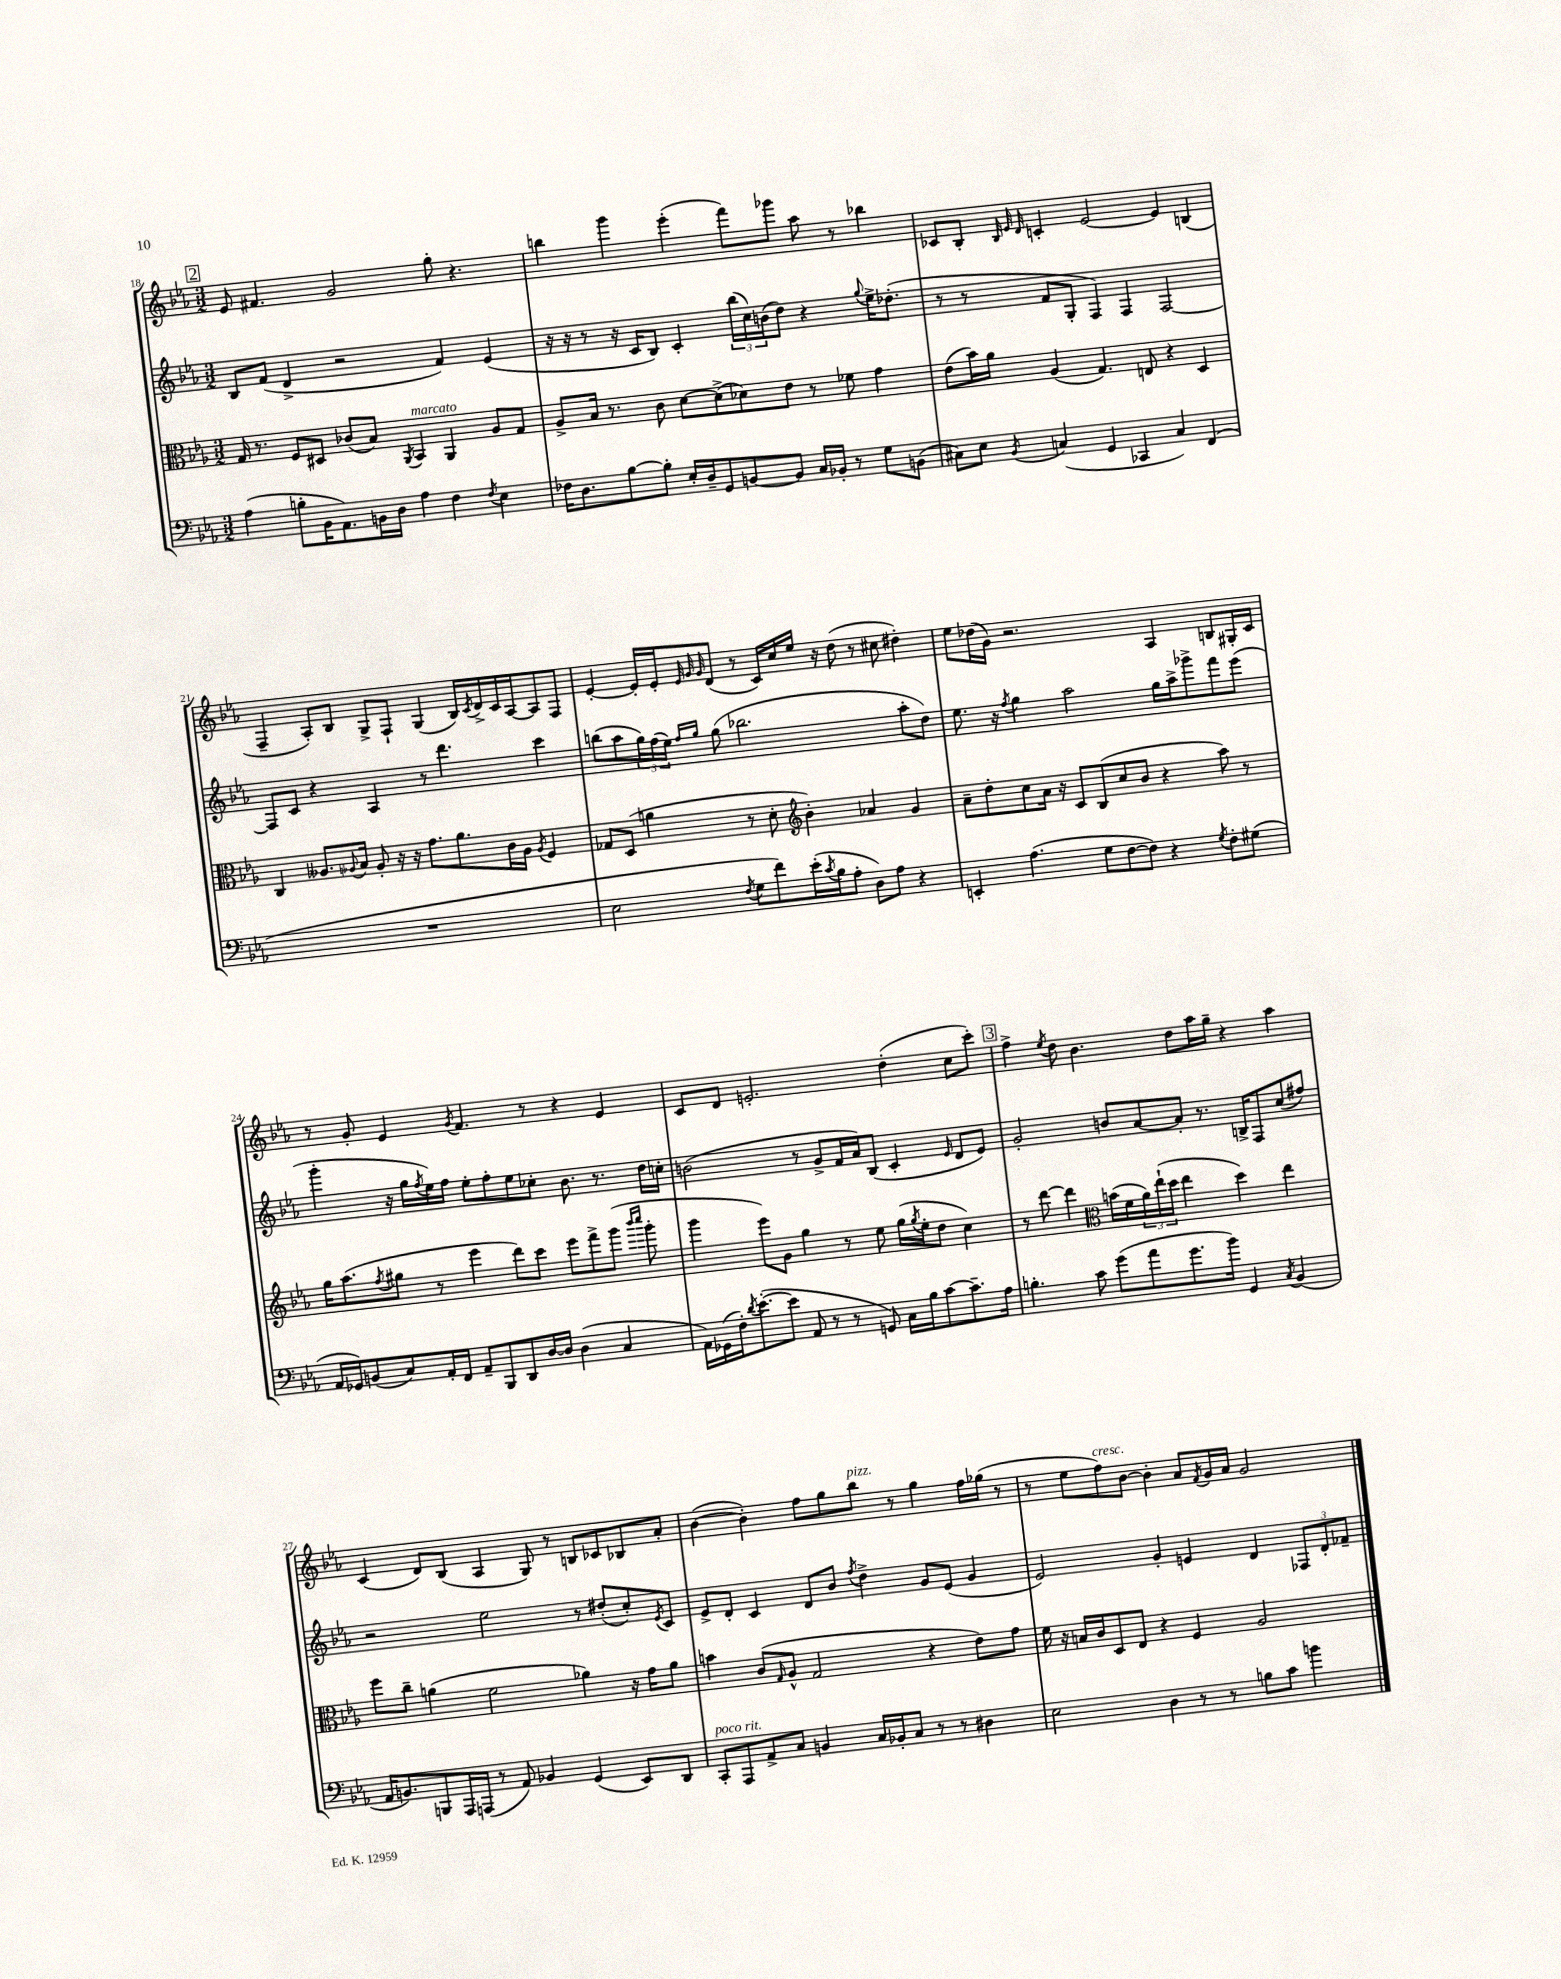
<<
\new StaffGroup <<
\new Staff = "s0" {
    \clef treble \key ees \major \numericTimeSignature \time 3/2
    \mark \markup { \box "2" } ees'8 fis'4. g'2 g''8-. r4. |
    b''4 g'''4 ees'''4-.( f'''8) ges'''8 aes''8 r8 bes''4 |
    ces'8 bes8-. \grace { bes32 ees'32 d'32 } c'4-. ees'2~ ees'4 b4( |
    f4-- aes8-.) bes8 g8-> f8-! g4( bes16) \acciaccatura { c'8 } d'16-> c'16 aes16~ aes8 f8 |
    ees'4~-. ees'16-. ees'16-. \grace { ees'32 g'32 g'32 } d'8( r8 c'16) c''16 ees''16 r16 d''8( r8 cis''8 dis''4-.) |
    ees''8 des''16( g'16) r2. aes4 b8 gis16-. c'16 |
    r8 g'8-. ees'4 \acciaccatura { g'8 } f'4. r8 r4 ees'4 |
    c'8 d'8 e'2.-. d''4-.( c''8 c'''8-.) |
    \mark \markup { \box "3" } f''4-> \acciaccatura { ees''8 } d''8 bes'4. d''8 aes''16 g''16-- r4 aes''4 |
    c'4( d'8) bes8( aes4 g8) r8 b8 ces'8 bes8 aes'8-. |
    bes'4~( bes'4-.) f''8 g''8 bes''8^\markup { \italic "pizz." } r8 g''4 f''16 ges''16( r8 |
    r8 ees''8 f''8^\markup { \italic "cresc." }) bes'8~ bes'4-. aes'8 \acciaccatura { f'8 } g'16 aes'16 g'2 \bar "|." |
}
\new Staff = "s1" {
    \clef treble \key ees \major \numericTimeSignature \time 3/2
    \mark \markup { \box "2" } bes8 f'8( d'4-> r2 f'4) ees'4( |
    r16 r16 r8 r16 c'16 bes8) c'4-. \tuplet 3/2 { bes''16( c''16) b'16( } d''8) r4 \appoggiatura { g''8 } ees''16-> des''8.-.( |
    r8 r8 f'8 g8-. f4) f4 f2~ |
    f8 c'8 r4 aes4 r8 d'''4. c'''4 |
    b''8( aes''8 \tuplet 3/2 { g''16) f''16( ees''16) } \grace { f''16 g''16 } g''8( bes''2. aes''8-. d''8) |
    ees''8. r16 \acciaccatura { f''8 } g''4 aes''2 g''16 aes''16-> ges'''8-> f'''8 ees'''8( |
    g'''4-. r16 g''16 \acciaccatura { f''8 } ees''16) f''16 ees''8-. f''8-. ees''8 ces''8-. bes'8. r8. d''16 c''16-. |
    b'2( r8 g'8-> f'16 aes'16) bes8( c'4-. \grace { ees'16 } d'8 ees'8) |
    \mark \markup { \box "3" } g'2-. b'8 aes'8~ aes'8-. r8. b16-> f8 c''8( fis''8) |
    r2 ees''2 r8 dis''8-.( c''8-.) \acciaccatura { ees'8 } c'8 |
    ees'8-> d'8-. c'4 d'8 bes'8 \acciaccatura { f''8 } d''4-> g'8 ees'8( g'4 |
    ees'2) g'4-. e'4 d'4 \tuplet 3/2 { fes8 d'8-. fes'8-- } \bar "|." |
}
\new Staff = "s2" {
    \clef alto \key ees \major \numericTimeSignature \time 3/2
    \mark \markup { \box "2" } g16 r8. f8 dis8 ces'8( bes8) \acciaccatura { aes,8 } bes,4^\markup { \italic "marcato" } aes,4 aes8 g8 |
    aes8-> bes16 r8. c'8 d'8~ d'8->( des'8) ees'8 r8 fes'8 g'4 |
    ees'8( bes'16) aes'16 aes4( g4.) e8 r4 d4 |
    c4 aeses8. \appoggiatura { aes8 } bes16 aes8-. r16 r16 g'8. aes'8. c'16 aes16 \acciaccatura { aes8 } f4 |
    ges8 d8( a'4 r8 d'8-. \clef treble bes'4-.) aes'4 g'4 |
    aes'8-- d''8-. c''8 aes'16 r16 c'8 bes8( c''8 bes'8 r4 aes''8) r8 |
    g''16 aes''8.( \acciaccatura { f''8 } gis''8 r8 ees'''4 d'''8) c'''8 ees'''8 f'''8-> g'''8( \grace { bes'''16 c''''16 } g'''8-. |
    g'''4 ees'''8) g'8 g''4 r8 ees''8 g''16( \acciaccatura { g''8 } ees''16-. d''8 c''4) |
    \mark \markup { \box "3" } r8 d'''8~ d'''4 \clef alto b'16( f'16 \tuplet 3/2 { aes'16) ees''16-!( d''16 } ees''4 d''4) ees''4 |
    f''8 c''8-- a'4( f'2 aes'4) r16 g'16 aes'8 |
    b'4 c'8( \grace { g16 } aes8-^ g2 r4 ees'8) g'8 |
    f'16 r16 b16 c'16 d8 ees8 r4 f4 aes2 \bar "|." |
}
\new Staff = "s3" {
    \clef bass \key ees \major \numericTimeSignature \time 3/2
    \mark \markup { \box "2" } aes4( b8-. bes,16 aes,8.) b,16 d16 aes4 f4 \acciaccatura { f8 } ees4 |
    fes16 d8. bes8~ bes8-. ees16-. d16-- g,8 b,8~ b,8 c16 bes,16-. r8 g8 b,8( |
    cis8) ees8 \acciaccatura { bes,8 } c4( g,4 ces,4 c4) f,4( |
    R1. |
    ees2 \acciaccatura { f8 } g8 f'8) ees'16-.( \acciaccatura { c'8 } bes16 aes8-. d8) aes8 r4 |
    e,4-. aes4.( g8 f8~ f8) r4 \acciaccatura { g8 } f8-. gis8( |
    aes,16 ges,16) b,8( c8) aes,16-. f,16 aes,8-- bes,,8 d,8 d16~ d16 d4( c4 |
    aes,16) ges,16( f16-.) \acciaccatura { d'8 } ees'8.~-.( ees'8 aes,8 r8 r8 g,8) c16 bes16 c'8~ c'8.-- aes16 |
    \mark \markup { \box "3" } b4.-. c'8 g'8( aes'8 g'8. bes'16) g,4 \acciaccatura { c8 } bes,4( |
    aes,16 b,8.) b,,8 aes,,16 a,,16( r8 aes,8) bes,4 g,4( ees,8) d,8 |
    c,8-.^\markup { \italic "poco rit." } aes,,8 aes,8-> c8 b,4 c16 bes,16-. c8 r8 r8 dis4 |
    ees2 d4 r8 r8 b8 c'8 b'4 \bar "|." |
}
>>
>>
\layout { \context { \Score currentBarNumber = #18 } }
